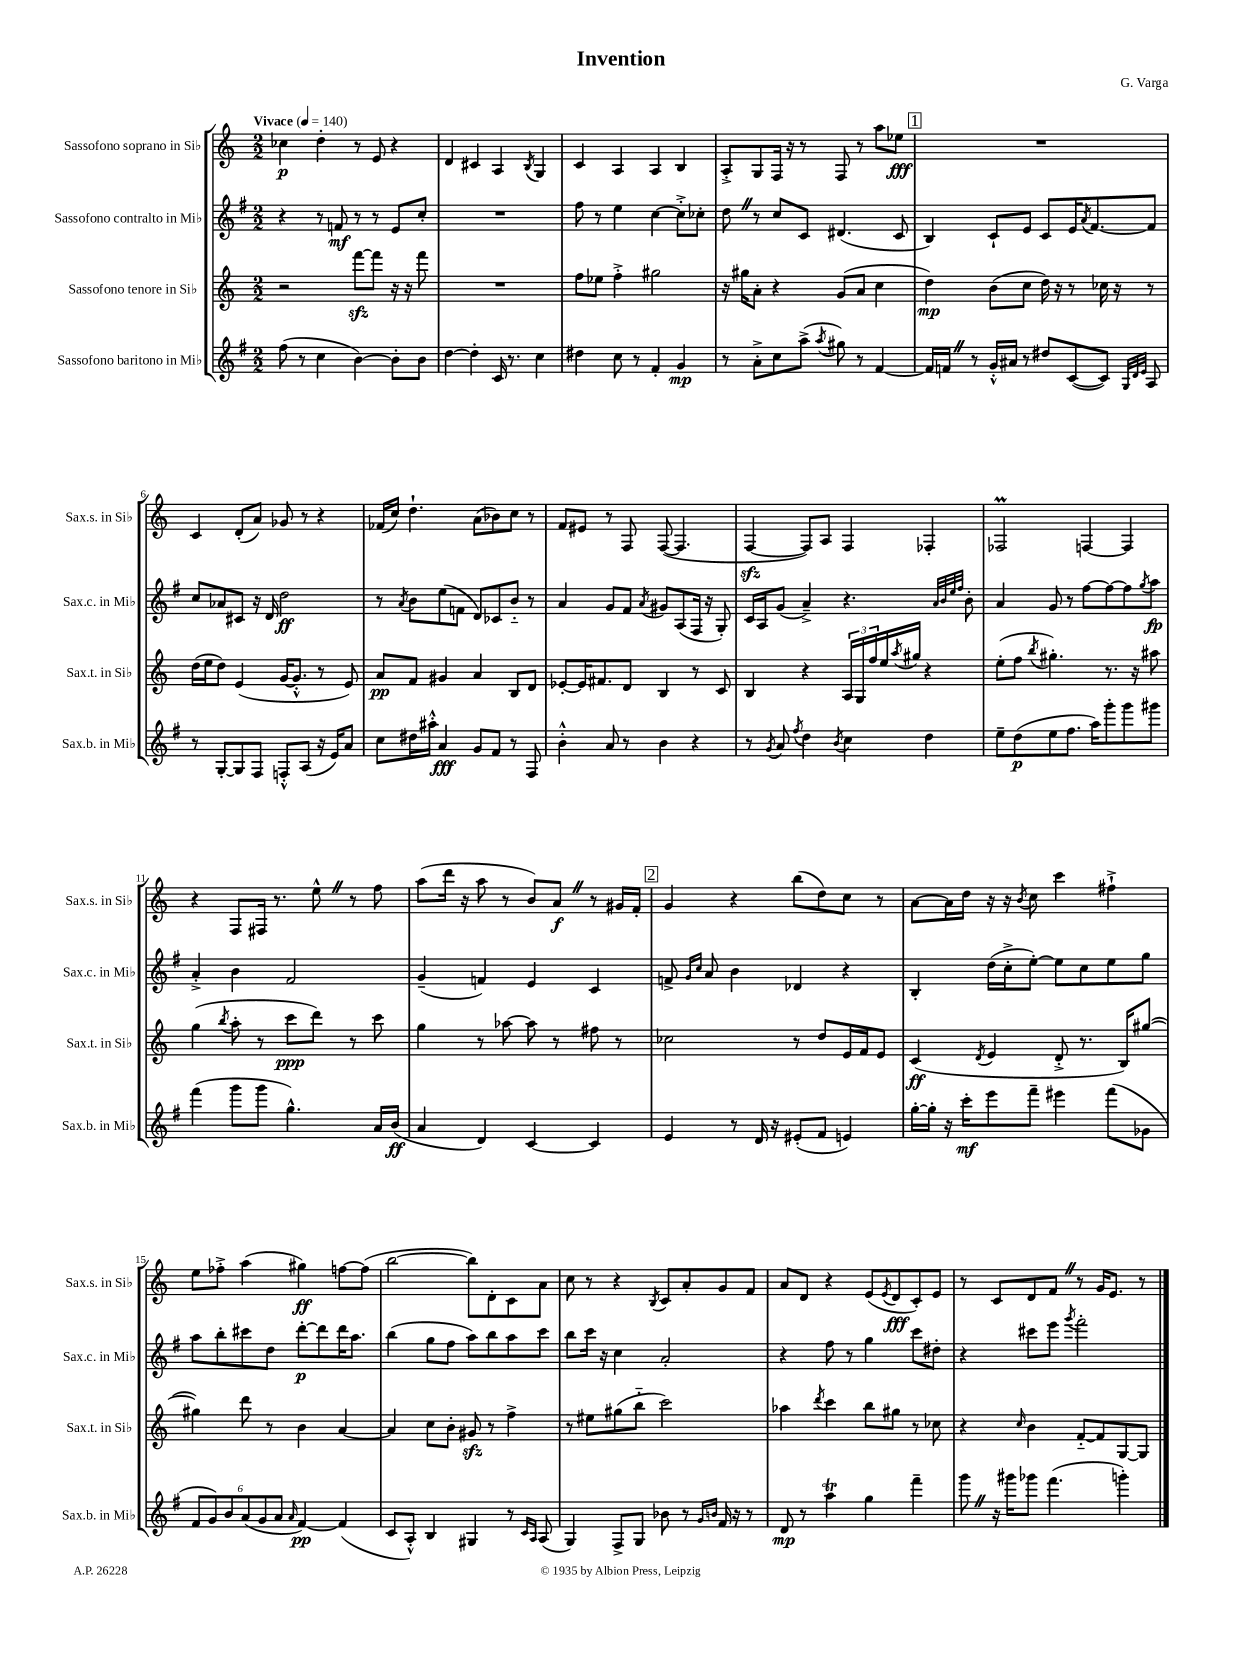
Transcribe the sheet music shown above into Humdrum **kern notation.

**kern	**kern	**kern	**kern
*staff4	*staff3	*staff2	*staff1
*clefG2	*clefG2	*clefG2	*clefG2
*k[f#]	*k[]	*k[f#]	*k[]
*M2/2	*M2/2	*M2/2	*M2/2
*MM140	*MM140	*MM140	*MM140
(8ff#	2r	4r	4cc-
8r	.	.	.
4cc	.	8r	4dd'
.	.	8f	.
[4b)	[8fff	8r	8r
.	8fff]	8r	8e
8b']	16r	8e	4r
.	16r	.	.
8b	8fff	8cc'	.
=	=	=	=
[4dd	1r	1r	4d
4dd']	.	.	4c#
16c	.	.	4A
8.r	.	.	.
.	.	.	8qB
4cc	.	.	4G
=	=	=	=
4dd#	8ff	8ff#	4c
.	8ee-	8r	.
8cc	4ff'^	4ee	4A
8r	.	.	.
4f#'	2gg#	[4cc	4A
4g	.	8cc'^]	4B
.	.	8cc-'	.
=	=	=	=
8r	16r	8dd	8A'^
.	16gg#	.	.
8a'^	8a'	8r	8G
8cc	4r	8cc	16F
.	.	.	16r
(8aa^	.	8c	8r
8qaa	.	.	.
8gg#)	(8g	(4.d#	8F
8r	8a	.	8r
[4f#	4cc	.	8aa
.	.	8c	8ee-
=	=	=	=
16f#]	4dd)	4B)	1r
16f	.	.	.
8r	.	.	.
16g'^^	(8b	8c`	.
16a#	.	.	.
8r	8cc	8e	.
8dd#	16dd)	8c	.
.	16r	.	.
([8c	8r	16e	.
.	.	8qa	.
.	.	[8.f#	.
8c])	16cc-	.	.
.	16r	.	.
32qqG	.	.	.
32qqd	.	.	.
32qqe	.	.	.
8A	8r	8f#]	.
=	=	=	=
8r	(16dd	8cc	4c
.	16ee	.	.
[8G'	8dd)	8a-	.
8G]	(4e	8c#	(8d'
8F#	.	16r	8a)
.	.	16d	.
8F'^^	[16g	2dd	8g-
.	8.g'^^]	.	.
(8A	.	.	8r
16r	8r	.	4r
16e)	.	.	.
8a	8e)	.	.
=	=	=	=
8cc	8a	8r	(16f-
.	.	.	16cc)
.	.	8qa	.
16dd#	8f	8b	4.dd`
16aa#'^^	.	.	.
4a	4g#	(8ee	.
.	.	8f	.
8g	4a	8d)	(8a
8f#	.	8c-	8b-)
8r	8B	8b'~	8cc
8F#	8d	8r	8r
=	=	=	=
4b'^^	[8e-'	4a	8f
.	16e-]	.	8e#
.	8.f#	.	.
8a	.	8g	8r
8r	8d	8f#	8F
.	.	8qa	.
4b	4B	8g#	([8F
.	.	(8A	4.F]
4r	8r	16F#	.
.	.	16r	.
.	8c	8G')	.
=	=	=	=
8r	4B	16c	[4F
.	.	16A	.
8qg	.	.	.
8a	.	(8g	.
8qff#	.	.	.
4dd	4r	4a~^)	8F])
.	.	.	8A
8qb	.	.	.
4cc	24A	4.r	4F
.	24G	.	.
.	24ff	.	.
.	16ee	.	.
.	8qaa	.	.
.	16gg#	.	.
4dd	4r	.	4F-'
.	.	32qqa	.
.	.	32qqb	.
.	.	32qqee	.
.	.	32qqff#	.
.	.	8b'	.
=	=	=	=
8ee~	(8ee'	4a	2F-
(8dd	8ff	.	.
.	8qbb	.	.
8ee	4.gg#')	8g	.
8.ff#	.	8r	.
.	.	[8ff#	[4F
16aa)	.	.	.
8ggg'	8.r	8ff#_	.
8ggg	.	8ff#]	4F]
.	16r	.	.
.	.	8qgg	.
8ggg#	8aa#	8aa	.
=	=	=	=
(4fff#	(4gg	4a'^	4r
.	8qbb	.	.
8ggg	8aa'	4b	8F
8ggg	8r	.	16F#
.	.	.	8.r
4.gg^^)	8ccc	2f#	.
.	8ddd)	.	8ee^^
.	8r	.	8r
16a	8ccc	.	8ff
(16b	.	.	.
=	=	=	=
4a	4gg	(4g~	(8aa
.	.	.	16ddd
.	.	.	16r
4d)	8r	4f)	8aa
.	[8aa-	.	8r
[4c	8aa-]	4e	8b)
.	8r	.	8a
4c]	8ff#	4c	8r
.	8r	.	16g#
.	.	.	16f'
=	=	=	=
4e	2cc-	8f^	4g
.	.	16qqg	.
.	.	16qqcc	.
.	.	8a	.
8r	.	4b	4r
16d	.	.	.
16r	.	.	.
(8e#'	8r	4d-	(8bb
8f#	8dd	.	8dd)
4e)	16e	4r	8cc
.	16f	.	.
.	8e	.	8r
=	=	=	=
[16gg'	(4c	4B'	[8a
16gg']	.	.	.
16r	.	.	16a]
16ccc'	.	.	16dd
.	8qd	.	.
8eee	4e	(16dd	16r
.	.	16cc'^	16r
.	.	.	8qb
8fff#~	.	[8ee')	8cc
4eee#	8d'^	8ee]	4ccc
.	8.r	8cc	.
(8fff#	.	8ee	4ff#`^
.	16B)	.	.
8g-	([8gg#	8gg	.
=	=	=	=
12f#	4gg#])	8aa	8ee
12g)	.	.	.
.	.	8bb'	8ff-'^
12b	.	.	.
(12a	8ddd	8ccc#	(4aa
12g	.	.	.
.	8r	8dd	.
12a	.	.	.
16qqa	.	.	.
[4f#)	4b	[8ddd'	4gg#)
.	.	8ddd]	.
(4f#]	[4a	16ddd	[8ff
.	.	8.aa	.
.	.	.	(8ff]
=	=	=	=
8c	4a]	(4bb	[2bb
8A'^^)	.	.	.
4B	8cc	8gg	.
.	8b'	8ff#	.
4G#	8g#	8aa)	8bb])
.	8r	8bb	8d'
8r	4ff^	8aa	8c
16qqc	.	.	.
16qqA	.	.	.
(8A	.	8ccc	8a
=	=	=	=
4G)	8r	8bb	8cc
.	8ee#	16ccc	8r
.	.	16r	.
8F#^	(8gg#	4cc	4r
8G	8bb'~	.	.
.	.	.	8qB
8b-	2ccc)	2a'	8c
8r	.	.	8a'
16qqg	.	.	.
16qqb	.	.	.
16f#	.	.	8g
16r	.	.	.
8r	.	.	8f
=	=	=	=
8d	4aa-	4r	8a
8r	.	.	8d
.	8qddd	.	.
4aa	4ccc	8ff#	4r
.	.	8r	.
4gg	8bb	4gg	(8e
.	.	.	8qe
.	8gg#	.	8d
4fff#~	8r	8ccc	8c')
.	8cc-	8dd#'	8e
=	=	=	=
8ggg	4r	4r	8r
16r	.	.	8c
16ggg#	.	.	.
.	16qqcc	.	.
8ggg-	4b	8ccc#	8d
(4.fff#	.	8eee	8f
.	.	8qggg	.
.	[8f'~	2fff#'	8r
.	8f]	.	16g
.	.	.	8.e
4ggg')	[8G	.	.
.	8G]	.	8r
==	==	==	==
*-	*-	*-	*-
